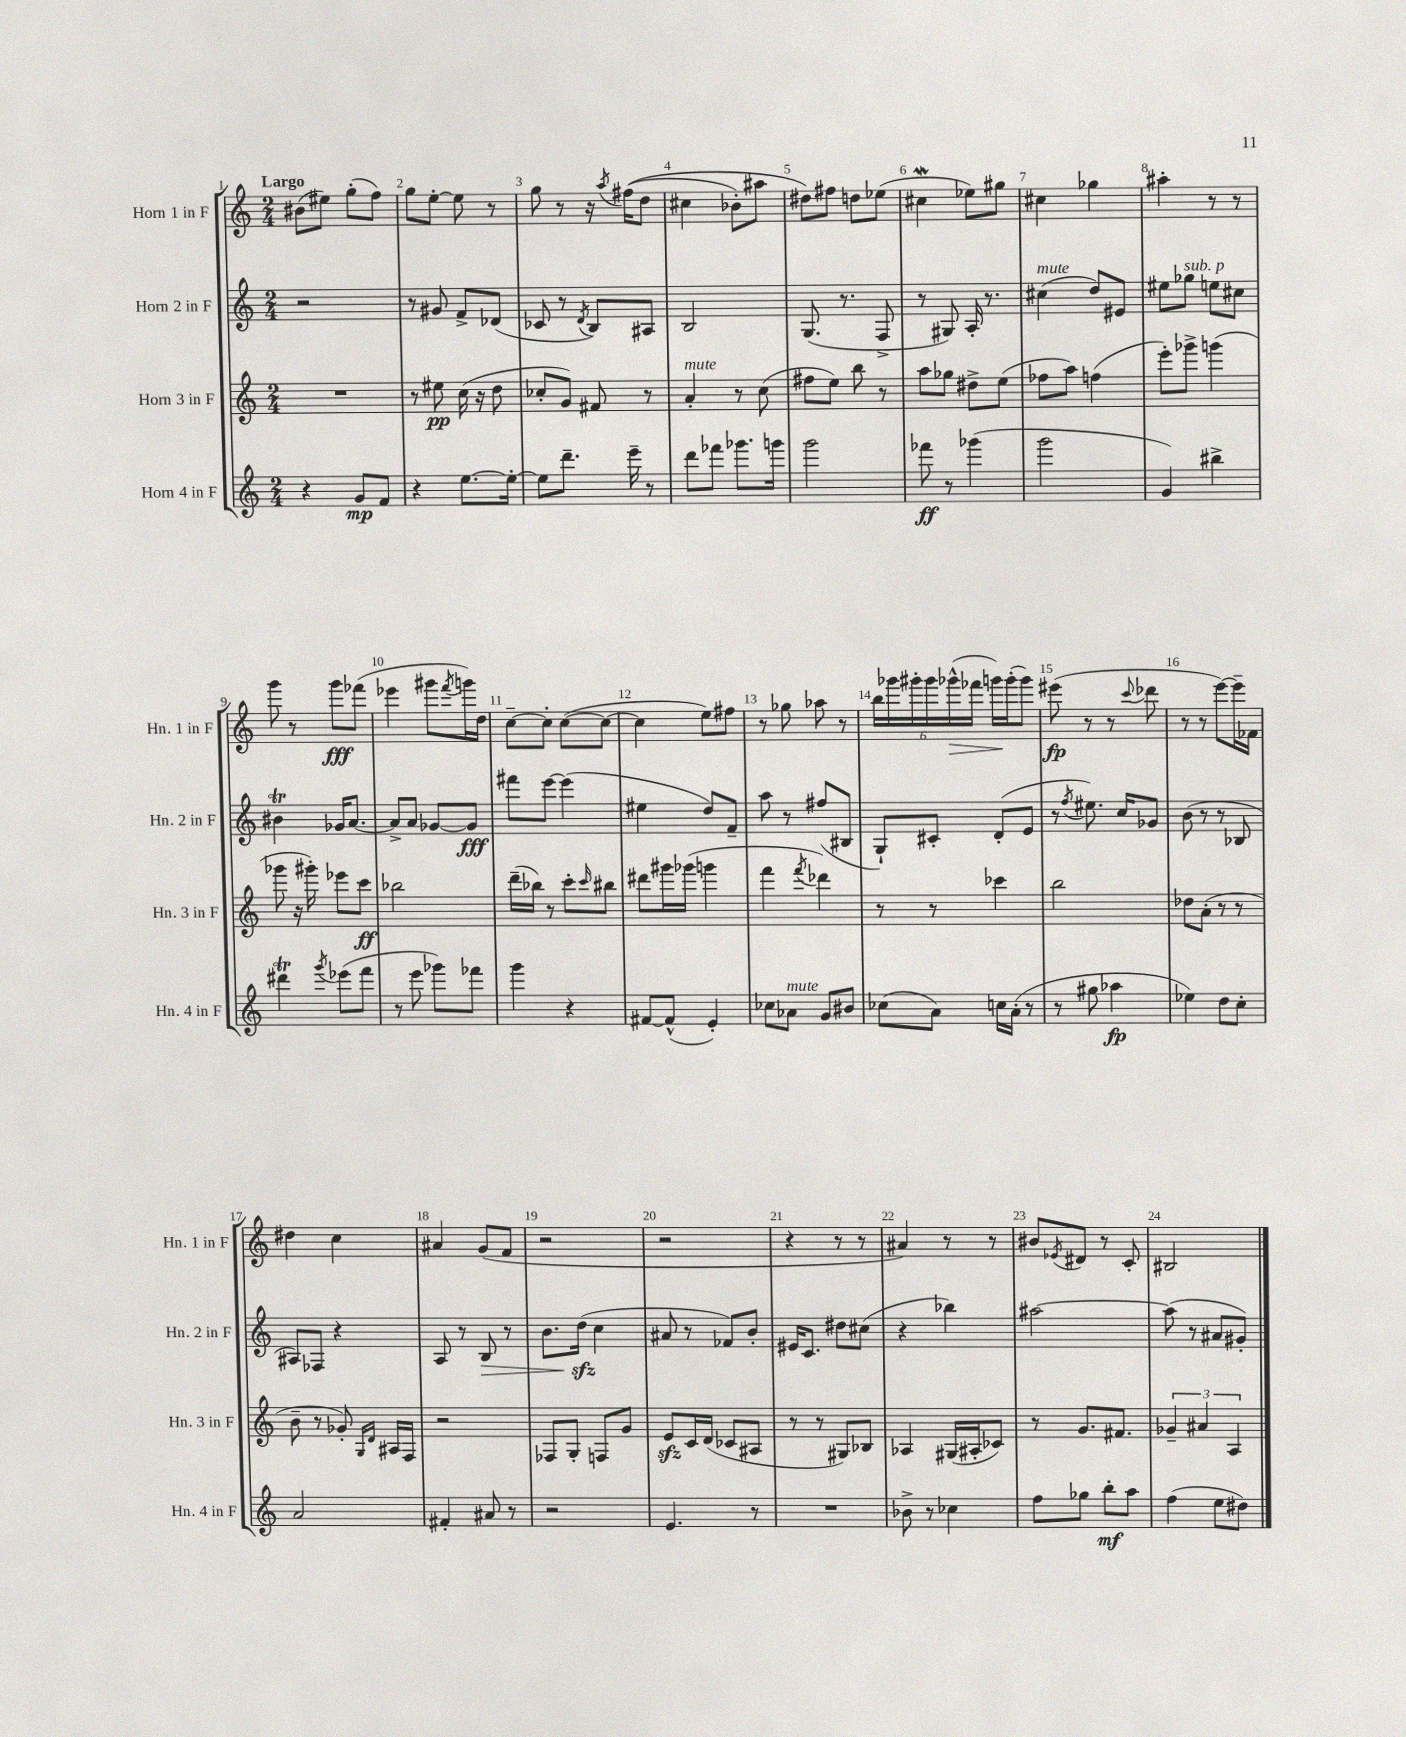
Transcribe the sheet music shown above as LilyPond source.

<<
\new StaffGroup <<
\new Staff = "s0" \with { instrumentName = "Horn 1 in F" shortInstrumentName = "Hn. 1 in F" } {
    \clef treble \key c \major \numericTimeSignature \time 2/4 \tempo "Largo"
    bis'8( eis''8) g''8-.( f''8) |
    g''8 e''8~-. e''8 r8 |
    g''8 r8 r16 \acciaccatura { a''8 } fis''16(\( d''8 |
    cis''4 bes'8-.) ais''8 |
    dis''8\) fis''8 d''8 ees''8( |
    cis''4\mordent ees''8) gis''8 |
    cis''4 ges''4 |
    ais''4-. r8 r8 |
    g'''8 r8 g'''8\fff fes'''8( |
    ees'''4 gis'''8 \acciaccatura { f'''8 } g'''16) d''16 |
    c''8~-- c''8-. c''8~( c''8~ |
    c''4 e''8) fis''8 |
    r8 ges''8 aes''8 r8 |
    \tuplet 6/4 { b''16 ges'''16 gis'''16-. gis'''16 ges'''16-^\>( fes'''16 } g'''16\!) g'''16-.( g'''8) |
    eis'''8\fp( r8 r8 \appoggiatura { c'''8 } des'''8 |
    r8 r8 e'''8~) e'''16-- fes'16 |
    dis''4 c''4 |
    ais'4 g'8( f'8 |
    r2 |
    r2 |
    r4 r8 r8 |
    ais'4) r8 r8 |
    bis'8 \acciaccatura { ees'8 } dis'8 r8 c'8-. |
    bis2 \bar "|." |
}
\new Staff = "s1" \with { instrumentName = "Horn 2 in F" shortInstrumentName = "Hn. 2 in F" } {
    \clef treble \key c \major \numericTimeSignature \time 2/4
    r2 |
    r8 gis'8 f'8-> des'8( |
    ces'8 r8 \acciaccatura { d'8 } b8) ais8 |
    b2 |
    g8.( r8. f8-> |
    r8 gis8) a16-. r8. |
    cis''4^\markup { \italic "mute" }( d''8) eis'8 |
    eis''8 ges''8^\markup { \italic "sub. p" } e''8 cis''8 |
    bis'4\trill ges'16 a'8.~ |
    a'8-> a'8 ges'8~ ges'8\fff |
    fis'''8 e'''8~ e'''4( |
    eis''4 d''8) f'8-- |
    a''8 r8 fis''8( bis8 |
    g8-!) cis'8-. d'8-.( e'8 |
    r8 \acciaccatura { f''8 } eis''8.) c''16 ges'8 |
    b'8( r8 r8 bes8 |
    ais8) fes8 r4 |
    a8 r8 b8\> r8 |
    b'8. d''16\sfz\!( c''4 |
    ais'8 r8 fes'8) b'8-. |
    eis'16 c'8. dis''8 cis''8( |
    r4 bes''4) |
    ais''2~ |
    ais''8( r8 ais'8 gis'8-.) \bar "|." |
}
\new Staff = "s2" \with { instrumentName = "Horn 3 in F" shortInstrumentName = "Hn. 3 in F" } {
    \clef treble \key c \major \numericTimeSignature \time 2/4
    R2 |
    r8 eis''8\pp c''16( r16 d''8 |
    ces''8-. g'8) fis'8 r8 |
    a'4-.^\markup { \italic "mute" } r8 c''8( |
    fis''8 e''8) b''8 r8 |
    a''8 ges''8 dis''8-> e''8( |
    fes''8 a''8) f''4( |
    e'''8-.) ges'''8-> g'''4( |
    ges'''8 r16 gis'''16-.) ees'''8 c'''8\ff |
    bes''2 |
    d'''16--( bes''16) r8 c'''8-. \grace { c'''16 } bis''8 |
    dis'''8 gis'''16 ges'''16( g'''4 |
    f'''4 \acciaccatura { f'''8 } des'''4) |
    r8 r8 ces'''4 |
    b''2 |
    des''8 a'8-.( r8 r8 |
    b'8-- r8 ges'8-.) \grace { g16 d'16 } ais16 f16 |
    r2 |
    fes8 g8-. f8 g'8 |
    e'8\sfz c'16 d'16( ces'8 ais8 |
    r8 r8 gis8) bes8 |
    aes4 gis16( ais16-. ces'8) |
    r8 g'8. fis'8. |
    \tuplet 3/2 { ges'4-- ais'4 a4 } \bar "|." |
}
\new Staff = "s3" \with { instrumentName = "Horn 4 in F" shortInstrumentName = "Hn. 4 in F" } {
    \clef treble \key c \major \numericTimeSignature \time 2/4
    r4 g'8\mp f'8 |
    r4 e''8.~ e''16~-. |
    e''8 d'''8.-- e'''16-- r8 |
    d'''8 fes'''8 ges'''8. g'''16 |
    g'''2 |
    fes'''8\ff r8 ges'''4( |
    g'''2 |
    g'4) bis''4-> |
    dis'''4\trill \acciaccatura { g'''8 } ees'''8( f'''8 |
    r8 e'''8 ges'''8) fes'''8 |
    g'''4 r4 |
    fis'8~ fis'8-^( e'4-.) |
    ces''8 aes'8^\markup { \italic "mute" } g'8 bis'8 |
    ces''8( a'8) c''16 a'16-.( r8 |
    r8 gis''8 aes''4\fp |
    ees''4) d''8 c''8-. |
    a'2 |
    fis'4-. ais'8 r8 |
    r2 |
    e'4. r8 |
    R2 |
    bes'8-> r8 ces''4 |
    f''8 ges''8 b''8-.\mf a''8 |
    f''4( e''8 dis''8) \bar "|." |
}
>>
>>
\layout { \context { \Score \override BarNumber.break-visibility = ##(#f #t #t) barNumberVisibility = #all-bar-numbers-visible } }
